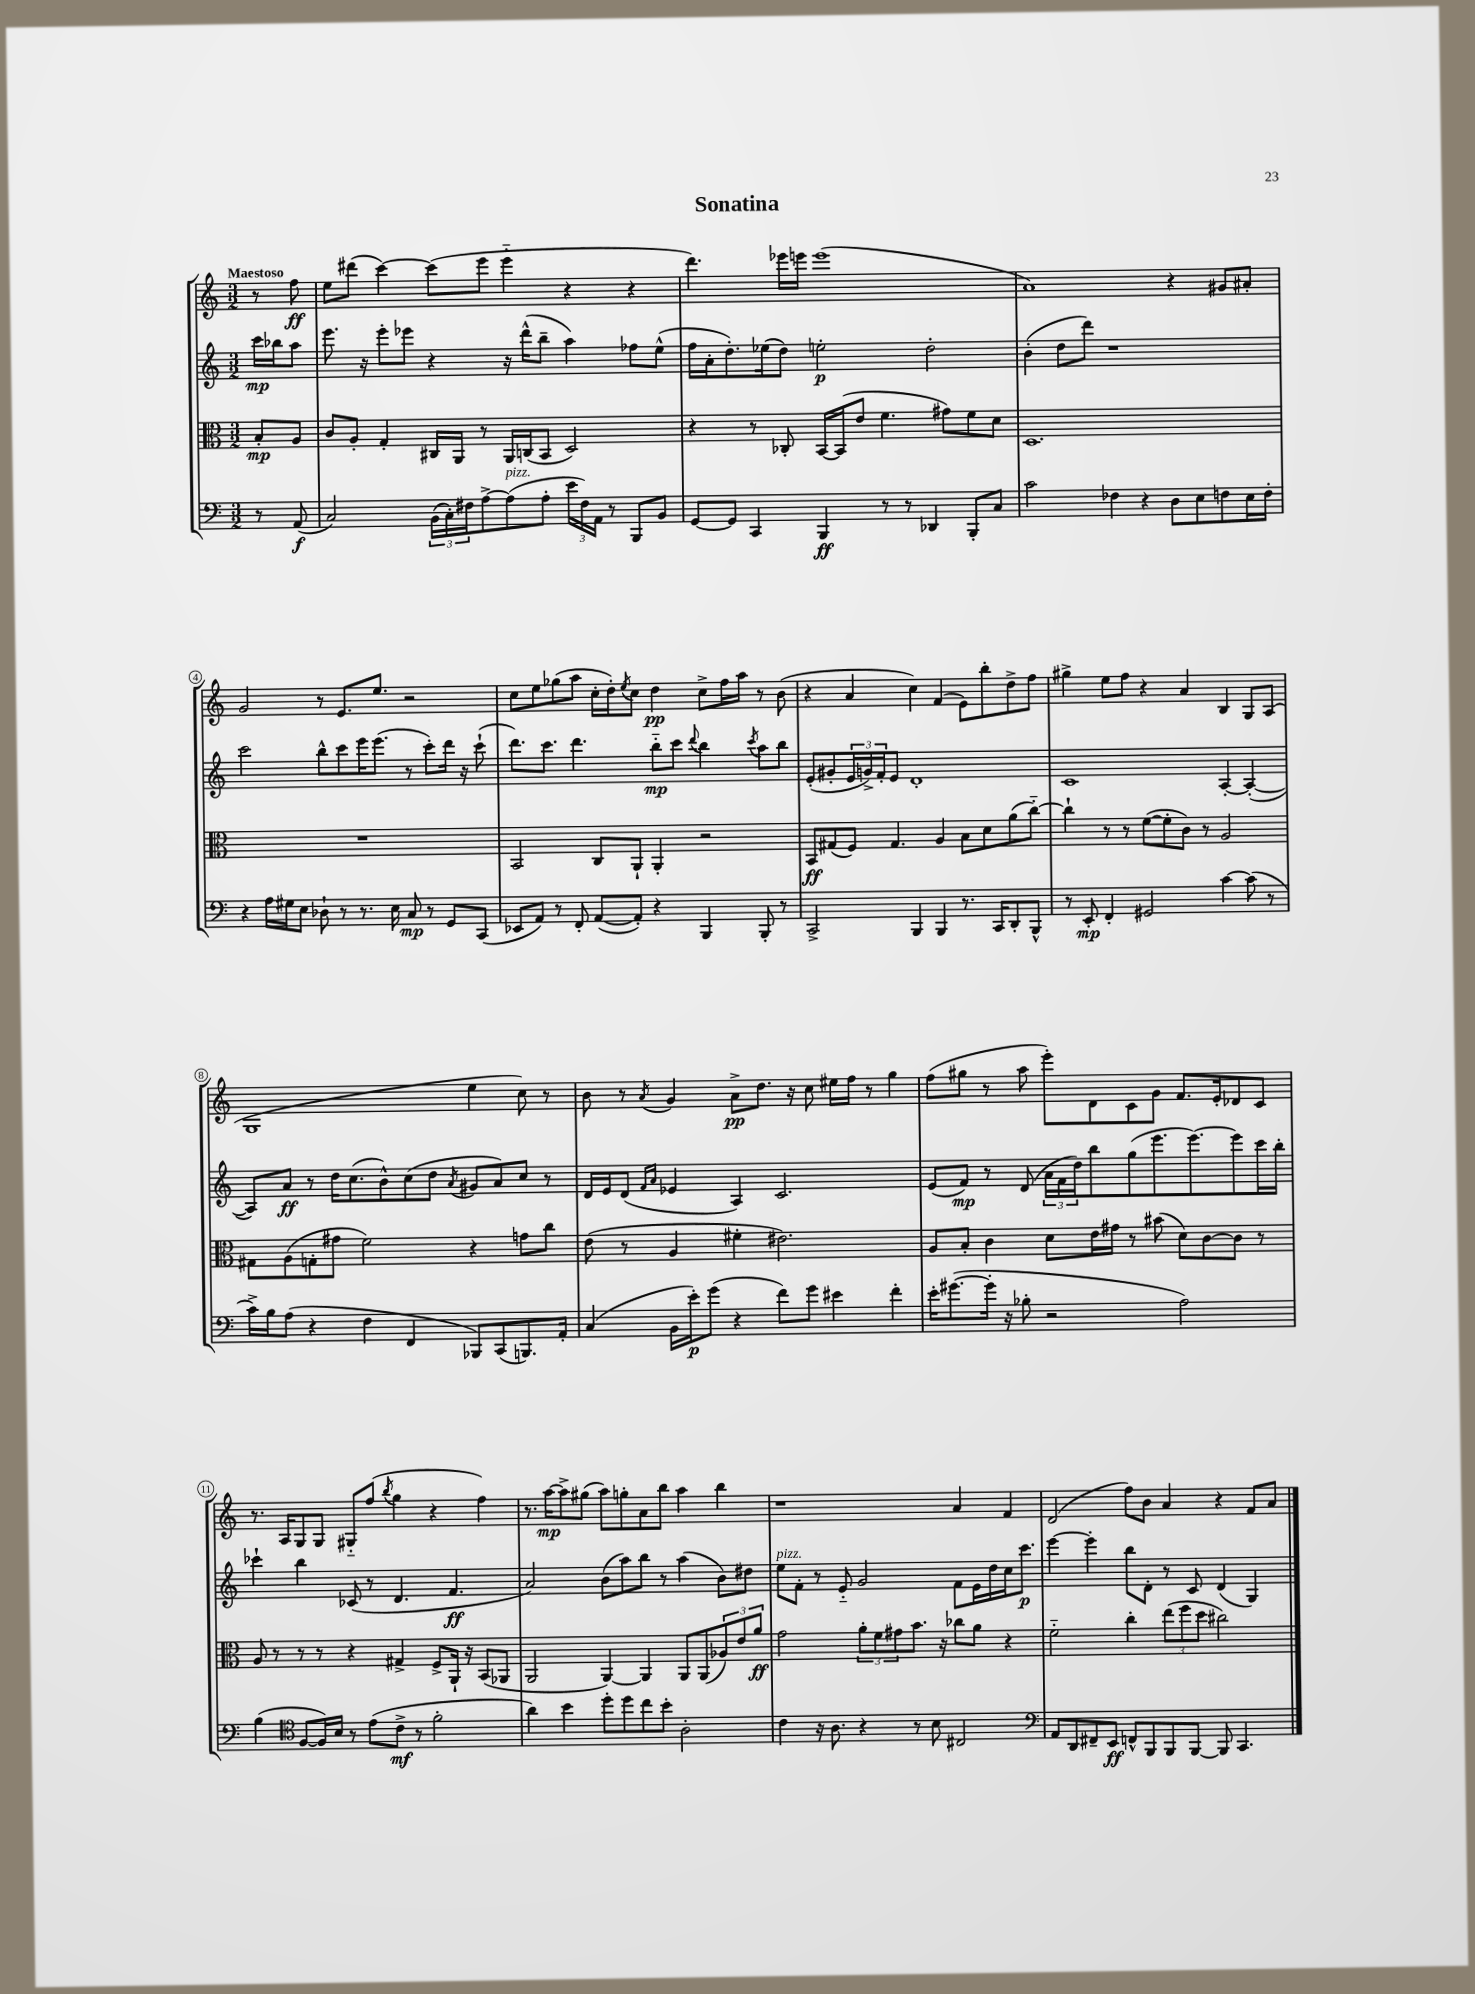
\header { title = "Sonatina" }
<<
\new StaffGroup <<
\new Staff = "s0" {
    \clef treble \key c \major \numericTimeSignature \time 3/2 \partial 4 \tempo "Maestoso"
    r8 f''8\ff |
    e''8 dis'''8( c'''4~) c'''8( e'''8 e'''4-_ r4 r4 |
    d'''4.) ees'''16 e'''16 e'''1( |
    a'1) r4 gis'8 ais'8-. |
    g'2 r8 e'8. e''8. r2 |
    c''8 e''8 ges''8( a''8 c''16-. d''16-.) \acciaccatura { e''8 } c''8 d''4\pp c''8-> f''16 a''16 r8 b'8( |
    r4 a'4 c''4) f'4( e'8) b''8-. d''8-> f''8 |
    gis''4-> e''8 f''8 r4 a'4 b4 g8 a8( |
    g1 e''4 c''8) r8 |
    b'8 r8 \acciaccatura { a'8 } g'4 a'8->\pp d''8. r16 c''8 eis''16 f''16 r8 g''4 |
    f''8( gis''8 r8 a''8 e'''8-.) d'8 c'8 g'8 f'8. e'16-. des'8 c'8 |
    r8. a16 g8 g8 gis8-_ f''8( \acciaccatura { b''8 } g''4 r4 f''4) |
    r8. a''16~\mp a''8-> gis''8( a''8) g''8-. a'8 b''8 a''4 b''4 |
    r1 a'4 f'4 |
    d'2( f''8) b'8 a'4 r4 f'8 a'8 \bar "|." |
}
\new Staff = "s1" {
    \clef treble \key c \major \numericTimeSignature \time 3/2 \partial 4
    c'''16\mp bes''16 a''8 |
    e'''8. r16 e'''8-. ees'''8 r4 r16 d'''16-^( b''8-- a''4) fes''8 e''8-^( |
    f''16 a'16-. d''8.-.) ees''16( d''8) e''2-.\p d''2-. |
    b'4-.( d''8 d'''8) r1 |
    c'''2 b''8-^ c'''8 e'''16 e'''8.( r8 c'''8-.) d'''16 r16 c'''8-!( |
    d'''8.) c'''8. d'''4. b''8-_\mp c'''8 \appoggiatura { d'''8 } b''4 \acciaccatura { c'''8 } a''8 b''8 |
    e'8-.( gis'8-. \tuplet 3/2 { e'16 g'16->) f'16-. } e'8 d'1-. |
    c'1 a4~-. a4~-.( |
    a8) a'8\ff r8 d''16 c''8.( b'8-^) c''8( d''8 \acciaccatura { a'8 } gis'8 a'8) c''8 r8 |
    d'16 e'16 d'8( \grace { f'16 a'16 } ees'4 a4) c'2. |
    e'8( f'8\mp) r8 d'8( \tuplet 3/2 { a'16 f'16 d''16) } b''8 g''8( e'''8. e'''8.~) e'''8 c'''16 b''16-. |
    ces'''4-! b''4 ces'8( r8 d'4. f'4.\ff |
    a'2) b'8( a''8) b''8 r8 a''4( b'8) dis''8 |
    e''8^\markup { \italic "pizz." } f'8-. r8 e'8-_ g'2 f'8 e'16 d''16 c''16 c'''8.\p |
    e'''4~ e'''4-. b''8 d'8-. r8 c'8 d'4( g4) \bar "|." |
}
\new Staff = "s2" {
    \clef alto \key c \major \numericTimeSignature \time 3/2 \partial 4
    b8-.\mp a8 |
    c'8 a8-. g4-. cis16 a,16 r8 a,16 c16( b,8 d2) |
    r4 r8 ces8-. b,16~ b,16( e'8 f'4. gis'8) f'8 d'8 |
    d1. |
    R1. |
    b,2 c8 a,8-! a,4-. r2 |
    b,8\ff gis8( f8) gis4. a4 b8 d'8 a'8( c''8~-_) |
    c''4-! r8 r8 f'8~( f'8-. c'8) r8 a2 |
    gis8 a8( g8-. gis'8 f'2) r4 g'8 c''8 |
    e'8( r8 a4 fis'4-. eis'2.) |
    a8 b8-. c'4 d'8 e'16 gis'16 r8 bis'8( d'8) c'8~ c'8 r8 |
    a8 r8 r8 r8 r4 gis4-> f8-> a,16-! r16 b,8( aes,8 |
    a,2 a,4~) a,4 a,8 a,8( \tuplet 3/2 { aes8) e'8 a'8\ff } |
    g'2 \tuplet 3/2 { a'8-. f'8 gis'8 } b'8. r16 ces''8 a'8 r4 |
    f'2-_ c''4-. \tuplet 3/2 { e''8( f''8 d''8 } cis''2) \bar "|." |
}
\new Staff = "s3" {
    \clef bass \key c \major \numericTimeSignature \time 3/2 \partial 4
    r8 a,8\f( |
    c2) \tuplet 3/2 { b,16( c16-.) fis16 } a8~-> a8^\markup { \italic "pizz." }( a8-. \tuplet 3/2 { e'16 fis16) a,16 } r8 b,,8 b,8 |
    g,8~ g,8 c,4 b,,4\ff r8 r8 des,4 b,,8-. c8 |
    c'2 fes4 r4 d8 e8 f8 e16 f16-. |
    r4 a16 gis16 e8 des8-! r8 r8. e16 c8\mp r8 g,8 c,8( |
    ees,8 a,8) r8 f,8-. a,8~( a,8-.) r4 b,,4 b,,8-. r8 |
    c,2-> b,,4 b,,4 r8. c,16 d,8-. b,,8-^ |
    r8 e,8-.\mp f,4-. gis,2 c'4~ c'8( r8 |
    c'16->) b16 a8( r4 f4 f,4 bes,,8) c,8( b,,8.) a,16-. |
    c4( b,16 e'16-.\p) g'8( r4 f'8) g'8 eis'4 f'4-. |
    e'16-. gis'8.~( gis'16-. r16 bes8-. r2 a2) |
    b4( \clef tenor f8~ f16) b16 r8 e'8( c'8->\mf r8 f'2-. |
    a'4) b'4 d''8-. d''8 c''8 b'8-. a2-. |
    c'4 r16 a8. r4 r8 b8 cis2 |
    \clef bass a,8 d,8 fis,8-- e,8\ff f,8-^ b,,8 b,,8 b,,8~ b,,8 c,4. \bar "|." |
}
>>
>>
\layout { \context { \Score \override BarNumber.stencil = #(make-stencil-circler 0.1 0.3 ly:text-interface::print) } }
